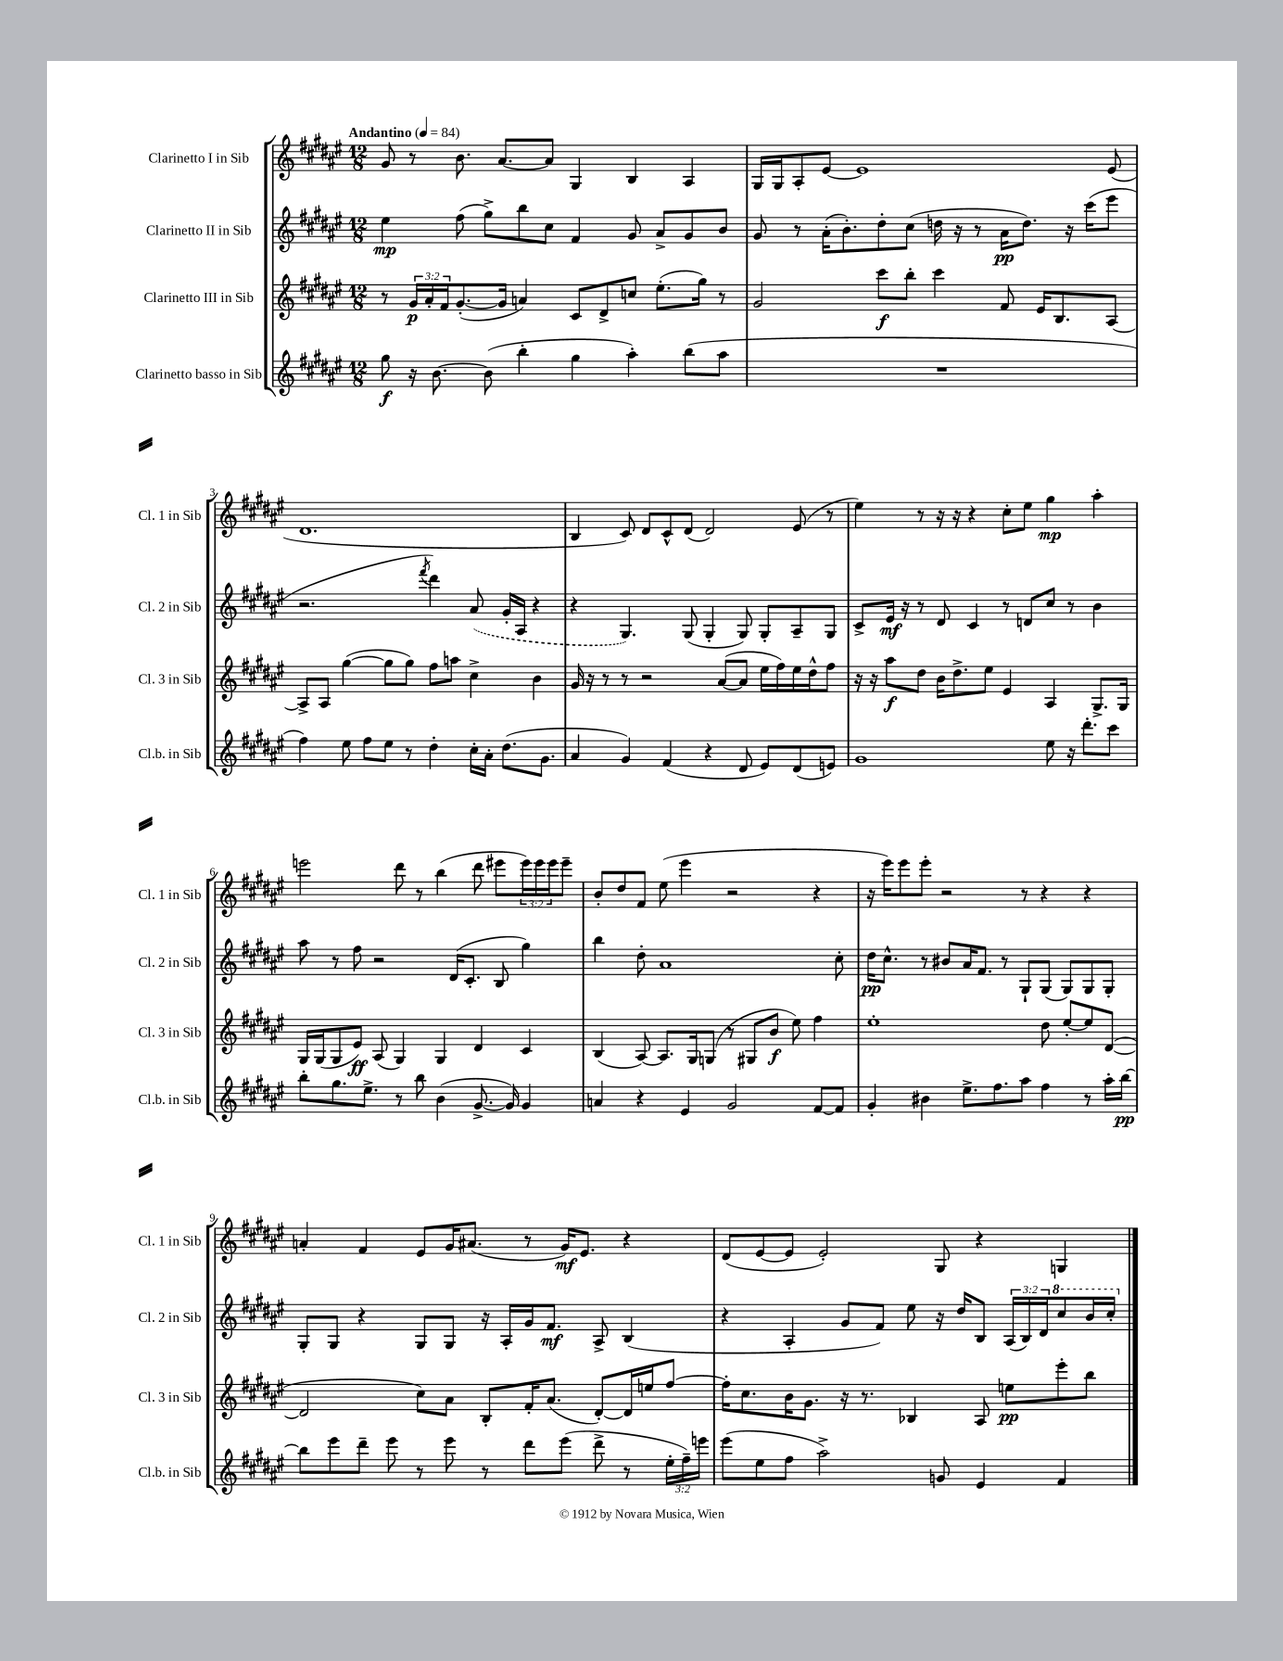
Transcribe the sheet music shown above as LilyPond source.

<<
\new StaffGroup <<
\new Staff = "s0" \with { instrumentName = "Clarinetto I in Sib" shortInstrumentName = "Cl. 1 in Sib" } {
    \clef treble \key fis \major \numericTimeSignature \time 12/8 \override Staff.TupletNumber.text = #tuplet-number::calc-fraction-text \tempo "Andantino" 4 = 84
    gis'8 r8 b'8. ais'8.~ ais'8 gis4 b4 ais4 |
    gis16 gis16 ais8-. eis'8~ eis'1 eis'8( |
    dis'1. |
    b4 cis'8) dis'8 cis'8-^ dis'8( dis'2) eis'8( r8 |
    eis''4) r8 r16 r16 r4 cis''8-. eis''8 gis''4\mp ais''4-. |
    e'''2 dis'''8 r8 b''4( dis'''8 eis'''8 \tuplet 3/2 { eis'''16) eis'''16 eis'''16 } eis'''8-- |
    b'8-. dis''8 fis'8 eis''8( eis'''4 r2 r4 |
    r16 eis'''16) eis'''8 eis'''8-. r2 r8 r4 r4 |
    a'4-. fis'4 eis'8 gis'16 ais'8.( r8 gis'16\mf) eis'8. r4 |
    dis'8( eis'8~ eis'8 eis'2-.) gis8 r4 g4 \bar "|." |
}
\new Staff = "s1" \with { instrumentName = "Clarinetto II in Sib" shortInstrumentName = "Cl. 2 in Sib" } {
    \clef treble \key fis \major \numericTimeSignature \time 12/8 \override Staff.TupletNumber.text = #tuplet-number::calc-fraction-text
    eis''4\mp fis''8( gis''8->) b''8 cis''8 fis'4 gis'8 ais'8-> gis'8 b'8 |
    gis'8 r8 ais'16-.( b'8.-.) dis''8-. cis''8( d''16 r16 r8 ais'16\pp d''8.) r16 cis'''16( eis'''8 |
    r2. \acciaccatura { fis'''8 } dis'''4) \once \slurDashed ais'8( gis'16-. ais16 r4 |
    r4 gis4.) gis8( gis4-. gis8) gis8-. ais8-- gis8 |
    cis'8-> eis'16\mf r16 r8 dis'8 cis'4 r8 d'8 cis''8 r8 b'4 |
    ais''8 r8 fis''8 r2 dis'16( cis'8.-. b8 gis''4) |
    b''4 dis''8-. ais'1 cis''8-. |
    dis''16\pp cis''8.-^ r8 bis'8 ais'16 fis'8. r8 gis8-! gis8( gis8) gis8 gis8-. |
    gis8-. gis8 r4 gis8 gis8 r16 ais16-. gis'16 fis'8.\mf ais8-> b4( |
    r4 ais4-. gis'8 fis'8) eis''8 r16 dis''16 b8 \tuplet 3/2 { ais16( b16) dis'16 } \ottava #1 cis'''8 b''16 cis'''16-. \ottava #0 \bar "|." |
}
\new Staff = "s2" \with { instrumentName = "Clarinetto III in Sib" shortInstrumentName = "Cl. 3 in Sib" } {
    \clef treble \key fis \major \numericTimeSignature \time 12/8 \override Staff.TupletNumber.text = #tuplet-number::calc-fraction-text
    r8 \tuplet 3/2 { gis'16\p ais'16-. fis'16 } gis'8.~-.( gis'16 a'4) cis'8 dis'8-> c''8 eis''8.-.( gis''16) r8 |
    gis'2 cis'''8\f b''8-. cis'''4 fis'8 eis'16 b8. ais8~ |
    ais8-> ais8 gis''4~( gis''8 gis''8) fis''8 a''8 cis''4-> b'4 |
    gis'16 r16 r8 r8 r2 ais'8~( ais'8 eis''16 fis''16) eis''16 dis''16-^ fis''8 |
    r16 r16 ais''8\f dis''8 b'16 dis''8.-> eis''8 eis'4 ais4 gis8.-> gis16 |
    gis16 gis16( gis8 eis'8\ff) ais8( gis4) gis4 dis'4 cis'4 |
    b4( ais8~) ais8. gis16 g8( r8 gis8 b'8\f eis''8) fis''4 |
    eis''1-. dis''8 eis''8~-. eis''8 dis'8~( |
    dis'2 cis''8) ais'8 b8-. fis'16-. ais'8.( dis'8~-.) dis'16 e''16 fis''8~ |
    fis''16-. cis''8. b'16 gis'8. r16 r8. bes4 ais8 e''8\pp eis'''8-. b''8 \bar "|." |
}
\new Staff = "s3" \with { instrumentName = "Clarinetto basso in Sib" shortInstrumentName = "Cl.b. in Sib" } {
    \clef treble \key fis \major \numericTimeSignature \time 12/8 \override Staff.TupletNumber.text = #tuplet-number::calc-fraction-text
    gis''8\f r16 b'8.~ b'8( b''4-. gis''4 ais''4-.) b''8( ais''8 |
    R1. |
    fis''4) eis''8 fis''8 eis''8 r8 dis''4-. cis''16-. ais'16-. dis''8.( gis'8. |
    ais'4 gis'4) fis'4( r4 dis'8 eis'8) dis'8( e'8) |
    gis'1 eis''8 r16 dis'''8.-. cis'''8 |
    b''8-. gis''8. eis''8.-> r8 b''8 b'4( gis'8.~-> gis'16) gis'4 |
    a'4 r4 eis'4 gis'2 fis'8~ fis'8 |
    gis'4-. bis'4 eis''8.-> fis''8. ais''8 fis''4 r8 ais''16-. b''16~\pp |
    b''8 eis'''8 dis'''8-- eis'''8 r8 eis'''8 r8 dis'''8 eis'''8( dis'''8-> r8 \tuplet 3/2 { eis''16-. fis''16--) e'''16 } |
    eis'''8( eis''8 fis''8 ais''2->) g'8 eis'4 fis'4 \bar "|." |
}
>>
>>
